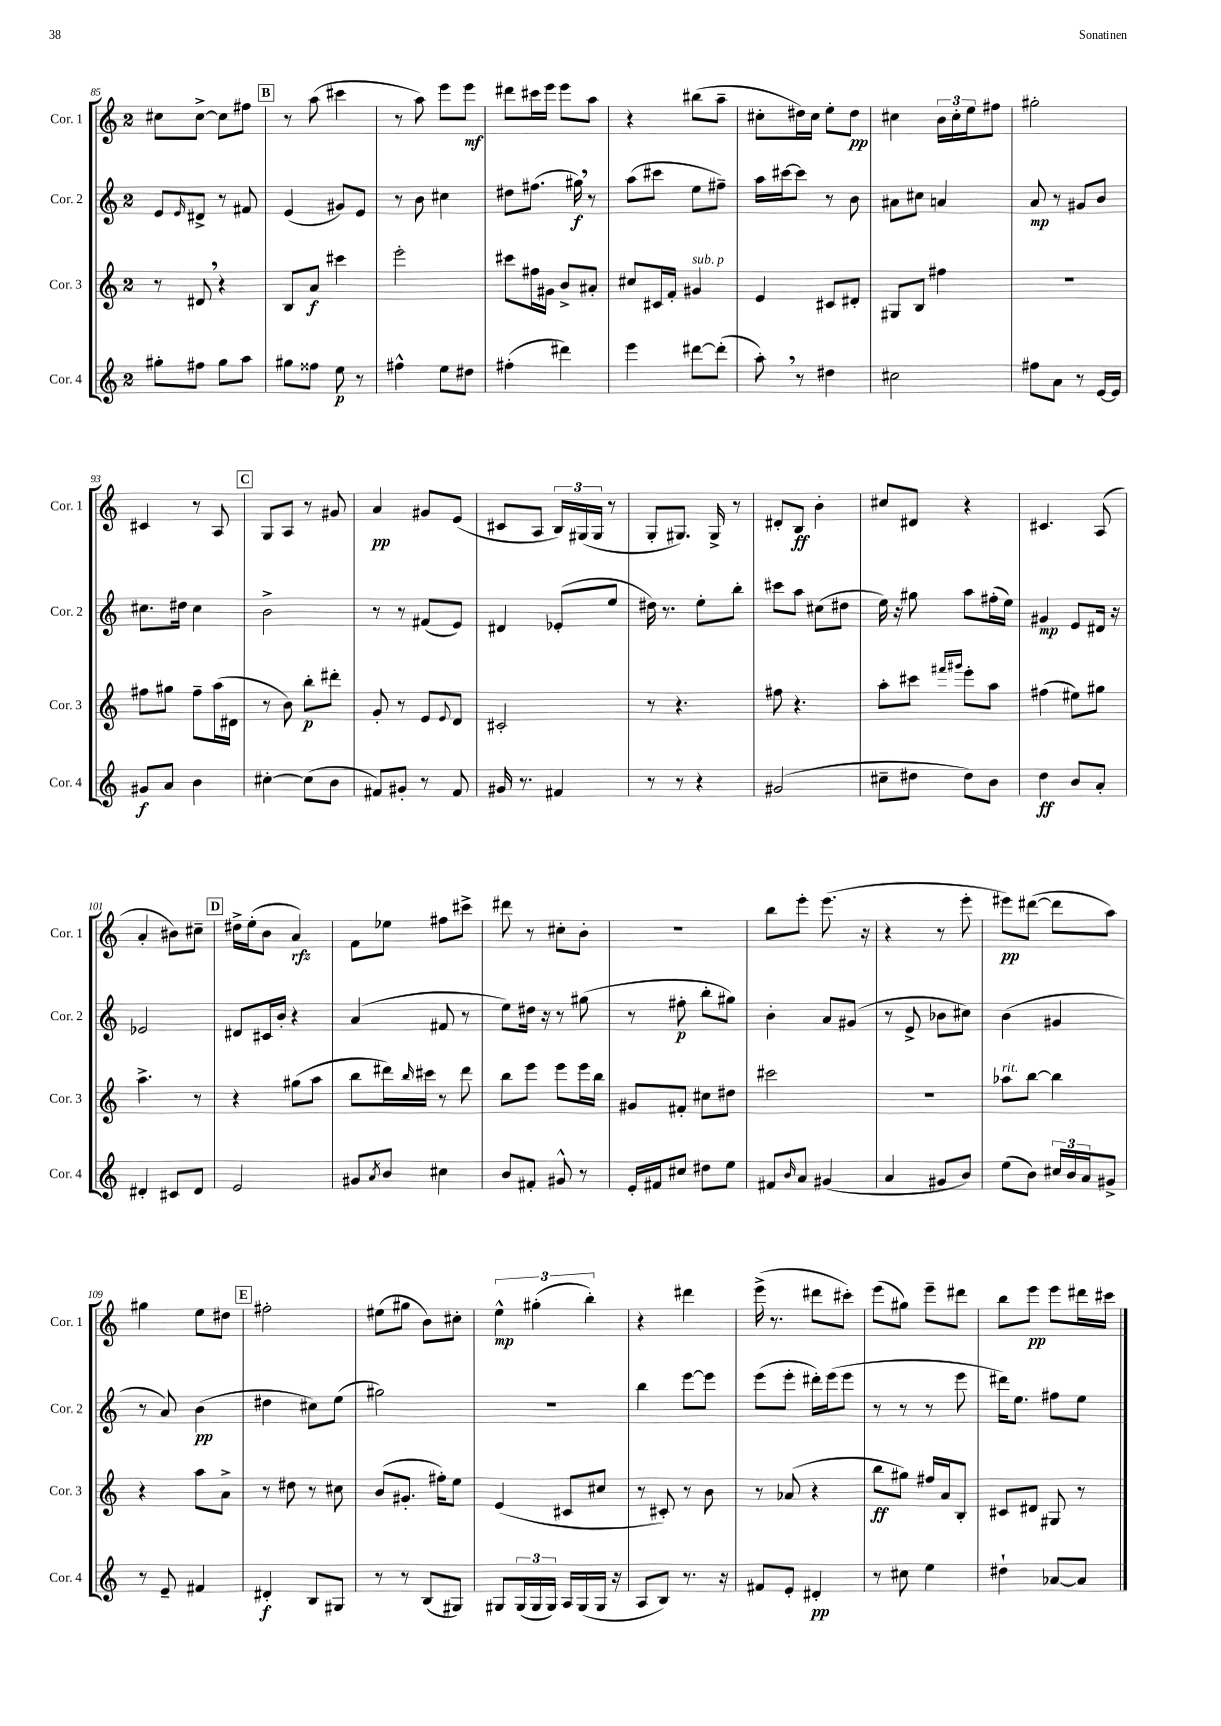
<<
\new StaffGroup <<
\new Staff = "s0" \with { instrumentName = "Cor. 1" shortInstrumentName = "Cor. 1" } {
    \clef treble \key c \major \once \override Staff.TimeSignature.style = #'single-digit \time 2/4
    cis''8 cis''8~-> cis''8 fis''8 |
    \mark \markup { \box "B" } r8 a''8( cis'''4 |
    r8 a''8) e'''8 e'''8\mf |
    dis'''8 cis'''16 e'''16 e'''8 a''8 |
    r4 bis''8( a''8-- |
    cis''8-. dis''16) cis''16 e''8-. dis''8\pp |
    cis''4 \tuplet 3/2 { b'16 cis''16-. e''16 } fis''8 |
    gis''2-. |
    cis'4 r8 a8 |
    \mark \markup { \box "C" } g8 a8 r8 gis'8 |
    a'4\pp gis'8 e'8( |
    cis'8 a8 \tuplet 3/2 { b16) gis16( gis16 } r8 |
    g8-. gis8.) gis16-> r8 |
    dis'8-. b8\ff b'4-. |
    cis''8 dis'8 r4 |
    cis'4. a8( |
    a'4-. bis'8) cis''8-- |
    \mark \markup { \box "D" } dis''16-> e''16-.( b'8 a'4\rfz) |
    f'8 ees''8 fis''8 cis'''8-> |
    dis'''8 r8 cis''8-. b'8-. |
    r2 |
    b''8 e'''8-. e'''8.( r16 |
    r4 r8 e'''8-. |
    eis'''8\pp) dis'''8~( dis'''8 a''8) |
    gis''4 e''8 dis''8 |
    \mark \markup { \box "E" } fis''2-. |
    eis''8( gis''8 b'8) cis''8-. |
    \tuplet 3/2 { e''4-^\mp gis''4-.( b''4-.) } |
    r4 dis'''4 |
    e'''16->( r8. dis'''8 cis'''8-.) |
    e'''8( gis''8) e'''8-- dis'''8 |
    b''8 e'''8\pp e'''8 dis'''16 cis'''16 \bar "|." |
}
\new Staff = "s1" \with { instrumentName = "Cor. 2" shortInstrumentName = "Cor. 2" } {
    \clef treble \key c \major \once \override Staff.TimeSignature.style = #'single-digit \time 2/4
    e'8 \grace { e'16 } dis'8-> r8 fis'8 |
    \mark \markup { \box "B" } e'4( gis'8) e'8 |
    r8 b'8 cis''4 |
    dis''8 fis''8.( gis''16\f) \breathe r8 |
    a''8( cis'''8 e''8 fis''8--) |
    a''16 cis'''16~ cis'''8 r8 b'8 |
    ais'8 cis''8 a'4 |
    a'8\mp r8 gis'8 b'8 |
    cis''8. dis''16 cis''4 |
    \mark \markup { \box "C" } b'2-> |
    r8 r8 fis'8( e'8) |
    dis'4 ees'8-.( e''8 |
    dis''16) r8. e''8-. b''8-. |
    cis'''8 a''8 cis''8( dis''8 |
    e''16) r16 gis''8 a''8 fis''16-.( e''16) |
    gis'4\mp e'8 dis'16 r16 |
    ees'2 |
    \mark \markup { \box "D" } dis'8 cis'16 b'16-. r4 |
    a'4( fis'8 r8 |
    e''8) dis''16 r16 r8 gis''8( |
    r8 fis''8-.\p b''8-. gis''8) |
    b'4-. a'8 gis'8( |
    r8 e'8-> bes'8 cis''8) |
    b'4( gis'4 |
    r8 a'8) b'4\pp( |
    \mark \markup { \box "E" } dis''4 cis''8) e''8( |
    gis''2) |
    R2 |
    b''4 e'''8~ e'''8 |
    e'''8( e'''8-. dis'''16-.) e'''16( e'''8 |
    r8 r8 r8 e'''8 |
    dis'''16) e''8. fis''8 e''8 \bar "|." |
}
\new Staff = "s2" \with { instrumentName = "Cor. 3" shortInstrumentName = "Cor. 3" } {
    \clef treble \key c \major \once \override Staff.TimeSignature.style = #'single-digit \time 2/4
    r8 dis'8 \breathe r4 |
    \mark \markup { \box "B" } b8 a'8\f cis'''4 |
    e'''2-. |
    cis'''8 fis''16 gis'16 b'8-> ais'8-. |
    cis''8 cis'16 f'16-. gis'4^\markup { \italic "sub. p" } |
    e'4 cis'8 dis'8-. |
    gis8 b8 fis''4 |
    R2 |
    fis''8 gis''8 fis''8-- a''16( dis'16 |
    \mark \markup { \box "C" } r8 b'8) b''8-.\p dis'''8-. |
    g'8-. r8 e'8 \appoggiatura { e'8 } d'8 |
    cis'2-. |
    r8 r4. |
    fis''8 r4. |
    a''8-. cis'''8 \grace { fis'''16 gis'''16 } e'''8-. a''8 |
    fis''4( eis''8) gis''8 |
    a''4.-> r8 |
    \mark \markup { \box "D" } r4 gis''8( a''8 |
    b''8 dis'''16) \grace { b''16 } cis'''16 r8 dis'''8 |
    b''8 e'''8 e'''8 e'''16 b''16 |
    gis'8 fis'8-. cis''8 dis''8 |
    cis'''2 |
    r2 |
    aes''8^\markup { \italic "rit." } b''8~ b''4 |
    r4 a''8 a'8-> |
    \mark \markup { \box "E" } r8 dis''8 r8 cis''8 |
    b'8( gis'8.-. fis''16-.) e''8 |
    e'4( cis'8 cis''8 |
    r8 cis'8-.) r8 b'8 |
    r8 aes'8( r4 |
    b''8\ff gis''8) fis''16 a'16 b8-. |
    cis'8 dis'8 gis8 r8 \bar "|." |
}
\new Staff = "s3" \with { instrumentName = "Cor. 4" shortInstrumentName = "Cor. 4" } {
    \clef treble \key c \major \once \override Staff.TimeSignature.style = #'single-digit \time 2/4
    gis''8-. fis''8 gis''8 a''8 |
    \mark \markup { \box "B" } gis''8 fisis''8 e''8\p r8 |
    fis''4-^ e''8 dis''8 |
    fis''4-.( dis'''4) |
    e'''4 dis'''8~ dis'''8-.( |
    a''8-.) \breathe r8 dis''4 |
    cis''2 |
    fis''8 a'8 r8 e'16~ e'16 |
    gis'8\f a'8 b'4 |
    \mark \markup { \box "C" } cis''4~-. cis''8( b'8 |
    fis'8) gis'8-. r8 fis'8 |
    gis'16 r8. fis'4 |
    r8 r8 r4 |
    gis'2( |
    cis''8-- dis''8 dis''8) b'8 |
    d''4\ff b'8 a'8-. |
    dis'4-. cis'8 dis'8 |
    \mark \markup { \box "D" } e'2 |
    gis'8 \acciaccatura { a'8 } b'8 cis''4 |
    b'8 fis'8-. gis'8-^ r8 |
    e'16-. fis'16 cis''8 dis''8 e''8 |
    fis'8 \grace { b'16 } a'8 gis'4( |
    a'4 gis'8 b'8) |
    e''8( b'8) \tuplet 3/2 { cis''16 b'16 a'16 } gis'8-> |
    r8 e'8-- fis'4 |
    \mark \markup { \box "E" } dis'4-.\f b8 gis8 |
    r8 r8 b8( gis8) |
    gis8 \tuplet 3/2 { gis16( gis16 gis16) } a16 gis16( gis16 r16 |
    a8 b8) r8. r16 |
    fis'8 e'8-. dis'4-.\pp |
    r8 cis''8 e''4 |
    dis''4-! aes'8~ aes'8 \bar "|." |
}
>>
>>
\layout { \context { \Score currentBarNumber = #85 } }
